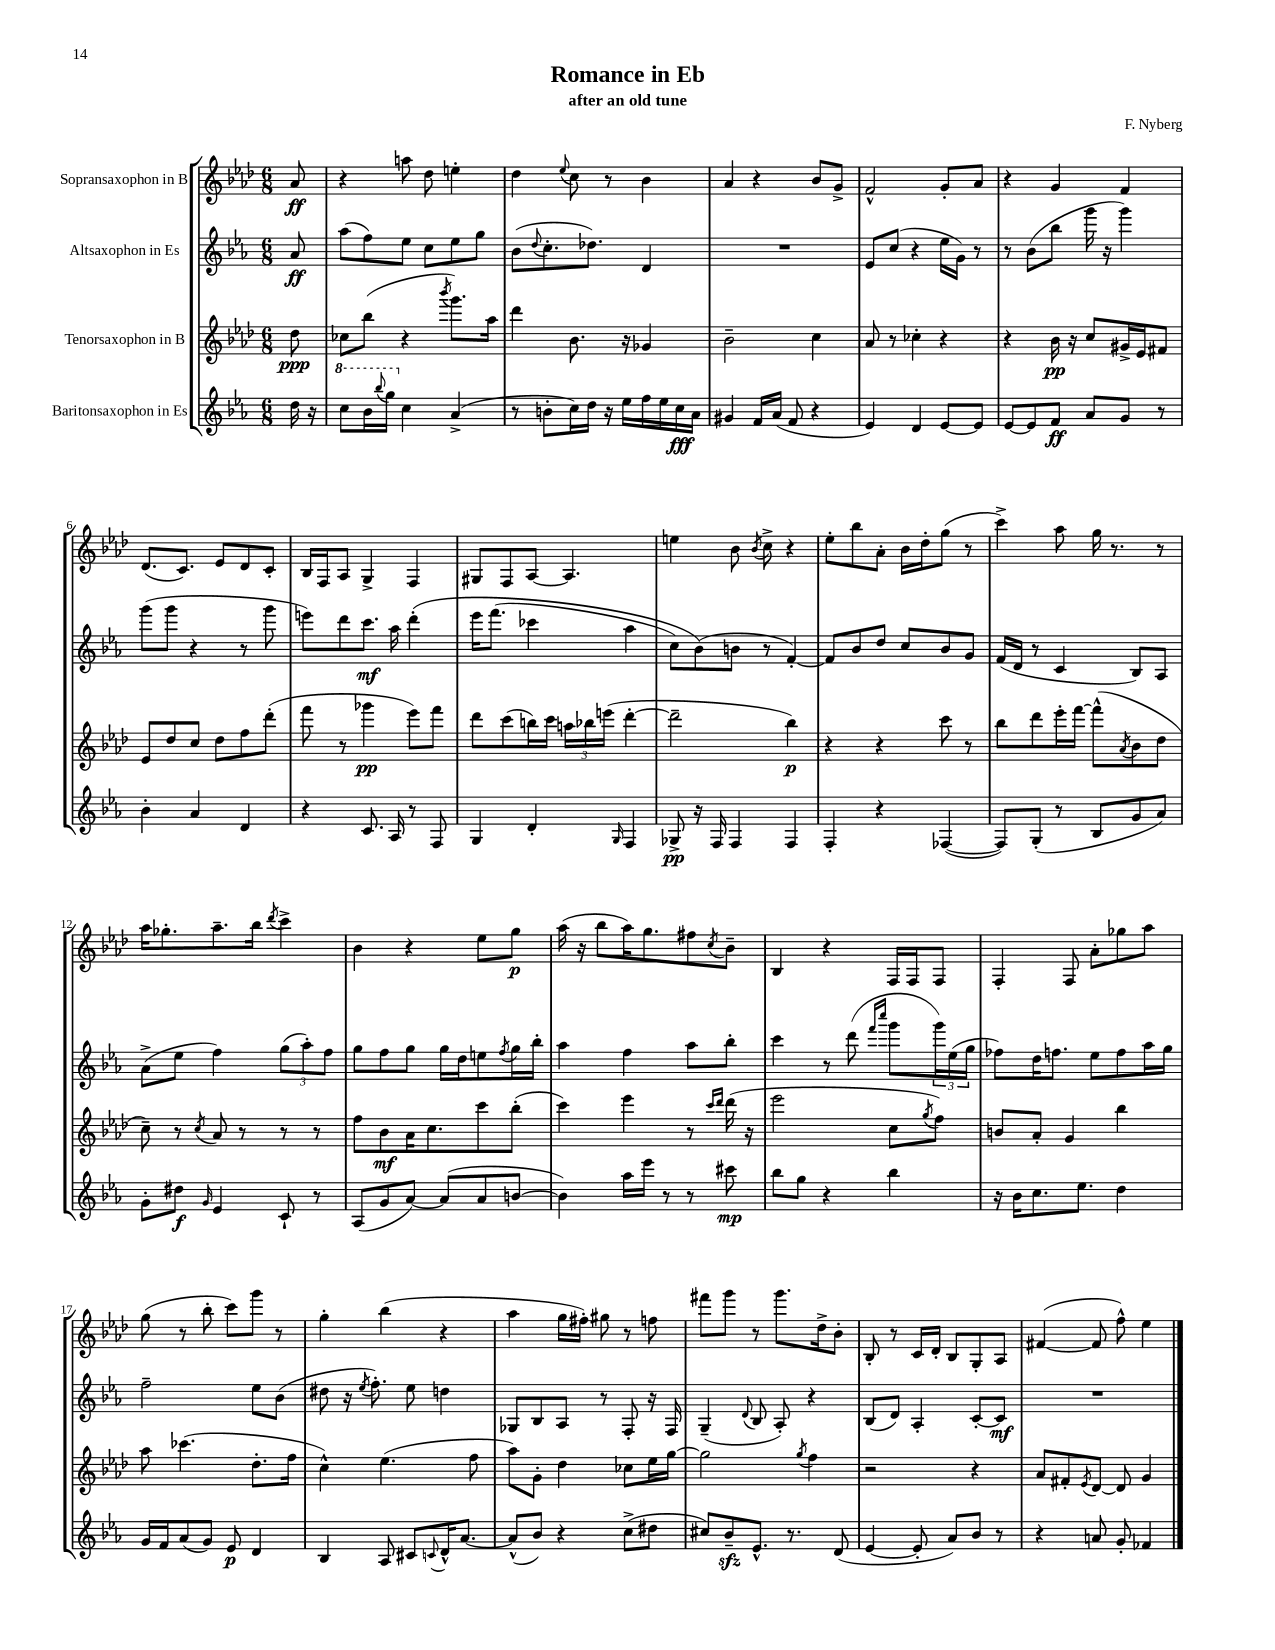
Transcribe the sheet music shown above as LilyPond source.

\header { title = "Romance in Eb" composer = "F. Nyberg" subtitle = "after an old tune" }
<<
\new StaffGroup <<
\new Staff = "s0" \with { instrumentName = "Sopransaxophon in B" } {
    \clef treble \key aes \major \numericTimeSignature \time 6/8 \partial 8
    aes'8\ff |
    r4 a''8 des''8 e''4-. |
    des''4 \appoggiatura { ees''8 } c''8 r8 bes'4 |
    aes'4 r4 bes'8 g'8-> |
    f'2-^ g'8-. aes'8 |
    r4 g'4 f'4 |
    des'8.( c'8.) ees'8 des'8 c'8-. |
    bes16 f16 aes8 g4-> f4 |
    gis8 f8 aes8~ aes4. |
    e''4 bes'8 \acciaccatura { bes'8 } c''8-> r4 |
    ees''8-. bes''8 aes'8-. bes'16 des''16-. g''8( r8 |
    c'''4->) aes''8 g''16 r8. r8 |
    aes''16 ges''8.-. aes''8.-- bes''16 \acciaccatura { des'''8 } c'''4-> |
    bes'4 r4 ees''8 g''8\p |
    aes''16( r16 bes''8 aes''16) g''8. fis''8 \acciaccatura { c''8 } bes'8-- |
    bes4 r4 f16 f16 f8 |
    f4-. f8 aes'8-. ges''8 aes''8 |
    g''8( r8 bes''8-. c'''8) g'''8 r8 |
    g''4-. bes''4( r4 |
    aes''4 g''16 fis''16-.) gis''8 r8 f''8 |
    fis'''8 g'''8 r8 g'''8. des''16-> bes'8-. |
    bes8-. r8 c'16 des'16-. bes8 g8-. aes8 |
    fis'4~( fis'8 f''8-^) ees''4 \bar "|." |
}
\new Staff = "s1" \with { instrumentName = "Altsaxophon in Es" } {
    \clef treble \key ees \major \numericTimeSignature \time 6/8 \partial 8
    aes'8\ff |
    aes''8( f''8) ees''8 c''8 ees''8 g''8 |
    bes'8( \appoggiatura { d''8 } c''8.-. des''8.) d'4 |
    R2. |
    ees'8 c''8( r4 ees''16 g'16) r8 |
    r8 bes'8( bes''8 g'''16 r16 g'''4) |
    g'''8( g'''8 r4 r8 g'''8 |
    e'''8) d'''8 c'''8.\mf aes''16 d'''4-.\( |
    ees'''16 f'''8.( ces'''4 aes''4 |
    c''8) bes'8(\) b'8 r8 f'4~-.) |
    f'8 bes'8 d''8 c''8 bes'8 g'8 |
    f'16( d'16 r8 c'4 bes8) aes8 |
    aes'8->( ees''8 f''4) \tuplet 3/2 { g''8( aes''8-.) f''8 } |
    g''8 f''8 g''8 g''16 d''16 e''8 \acciaccatura { f''8 } g''16 bes''16-. |
    aes''4 f''4 aes''8 bes''8-. |
    c'''4 r8 d'''8( \grace { f'''16 c''''16 } g'''8 \tuplet 3/2 { g'''16) ees''16( g''16 } |
    fes''8) d''16 f''8. ees''8 f''8 aes''16 g''16 |
    f''2-- ees''8 bes'8( |
    dis''8 r16 \acciaccatura { ees''8 } f''8.-.) ees''8 d''4 |
    ges8 bes8 aes8 r8 f8-. r16 f16 |
    g4--( \appoggiatura { d'8 } bes8 aes8-.) r4 |
    bes8( d'8) aes4-. c'8~-. c'8\mf |
    R2. \bar "|." |
}
\new Staff = "s2" \with { instrumentName = "Tenorsaxophon in B" } {
    \clef treble \key aes \major \numericTimeSignature \time 6/8 \partial 8
    des''8\ppp |
    ces''8 bes''8( r4 \acciaccatura { bes'''8 } g'''8.) aes''16 |
    des'''4 bes'8. r16 ges'4 |
    bes'2-- c''4 |
    aes'8 r8 ces''4-. r4 |
    r4 bes'16\pp r16 c''8 gis'16-> ees'16 fis'8 |
    ees'8 des''8 c''8 des''8 f''8 des'''8-.( |
    f'''8 r8 ges'''4\pp ees'''8) f'''8 |
    des'''8 c'''8( b''16) c'''16 \tuplet 3/2 { a''16 bes''16 e'''16( } des'''4~-. |
    des'''2-- bes''4\p) |
    r4 r4 c'''8 r8 |
    bes''8 des'''8 ees'''16-. f'''16~ f'''8-^( \acciaccatura { aes'8 } bes'8 des''8 |
    c''8--) r8 \acciaccatura { c''8 } aes'8 r8 r8 r8 |
    f''8 bes'8\mf aes'16 c''8. c'''8 bes''8-.( |
    c'''4) ees'''4 r8 \grace { c'''16 des'''16 } des'''16( r16 |
    ees'''2 c''8 \acciaccatura { g''8 } f''8) |
    b'8 aes'8-. g'4 bes''4 |
    aes''8 ces'''4.( des''8.-. f''16 |
    c''4-^) ees''4.( f''8 |
    aes''8) g'8-. des''4 ces''8 ees''16 g''16~ |
    g''2 \acciaccatura { g''8 } f''4 |
    r2 r4 |
    aes'8 fis'8-. \acciaccatura { ees'8 } des'8~ des'8 g'4 \bar "|." |
}
\new Staff = "s3" \with { instrumentName = "Baritonsaxophon in Es" } {
    \clef treble \key ees \major \numericTimeSignature \time 6/8 \partial 8
    d''16 r16 |
    \ottava #1 c'''8 bes''16 \appoggiatura { bes'''8 } g'''16 \ottava #0 c''4 aes'4->( |
    r8 b'8-. c''16) d''16 r16 ees''16 f''16 ees''16 c''16\fff aes'16 |
    gis'4 f'16 aes'16( f'8 r4 |
    ees'4) d'4 ees'8~ ees'8 |
    ees'8~ ees'8 f'8\ff aes'8 g'8 r8 |
    bes'4-. aes'4 d'4 |
    r4 c'8. aes16 r8 f8 |
    g4 d'4-. \grace { g16 } f4 |
    ges8->\pp r16 f16 f4 f4 |
    f4-. r4 fes4~( |
    fes8) g8-.( r8 bes8 g'8 aes'8) |
    g'8-. dis''8\f \grace { g'16 } ees'4 c'8-! r8 |
    aes8( g'8 aes'8~) aes'8( aes'8 b'8~ |
    b'4) aes''16 ees'''16 r8 r8 cis'''8\mp |
    bes''8 g''8 r4 bes''4 |
    r16 bes'16 c''8. ees''8. d''4 |
    g'16 f'16 aes'8( g'8) ees'8\p d'4 |
    bes4 aes8 cis'8 \appoggiatura { c'8 } d'16-^ aes'8.~ |
    aes'8-^( bes'8) r4 c''8->( dis''8 |
    cis''8) bes'8--\sfz ees'8.-^ r8. d'8( |
    ees'4~ ees'8-. aes'8) bes'8 r8 |
    r4 a'8 g'8-. fes'4 \bar "|." |
}
>>
>>
